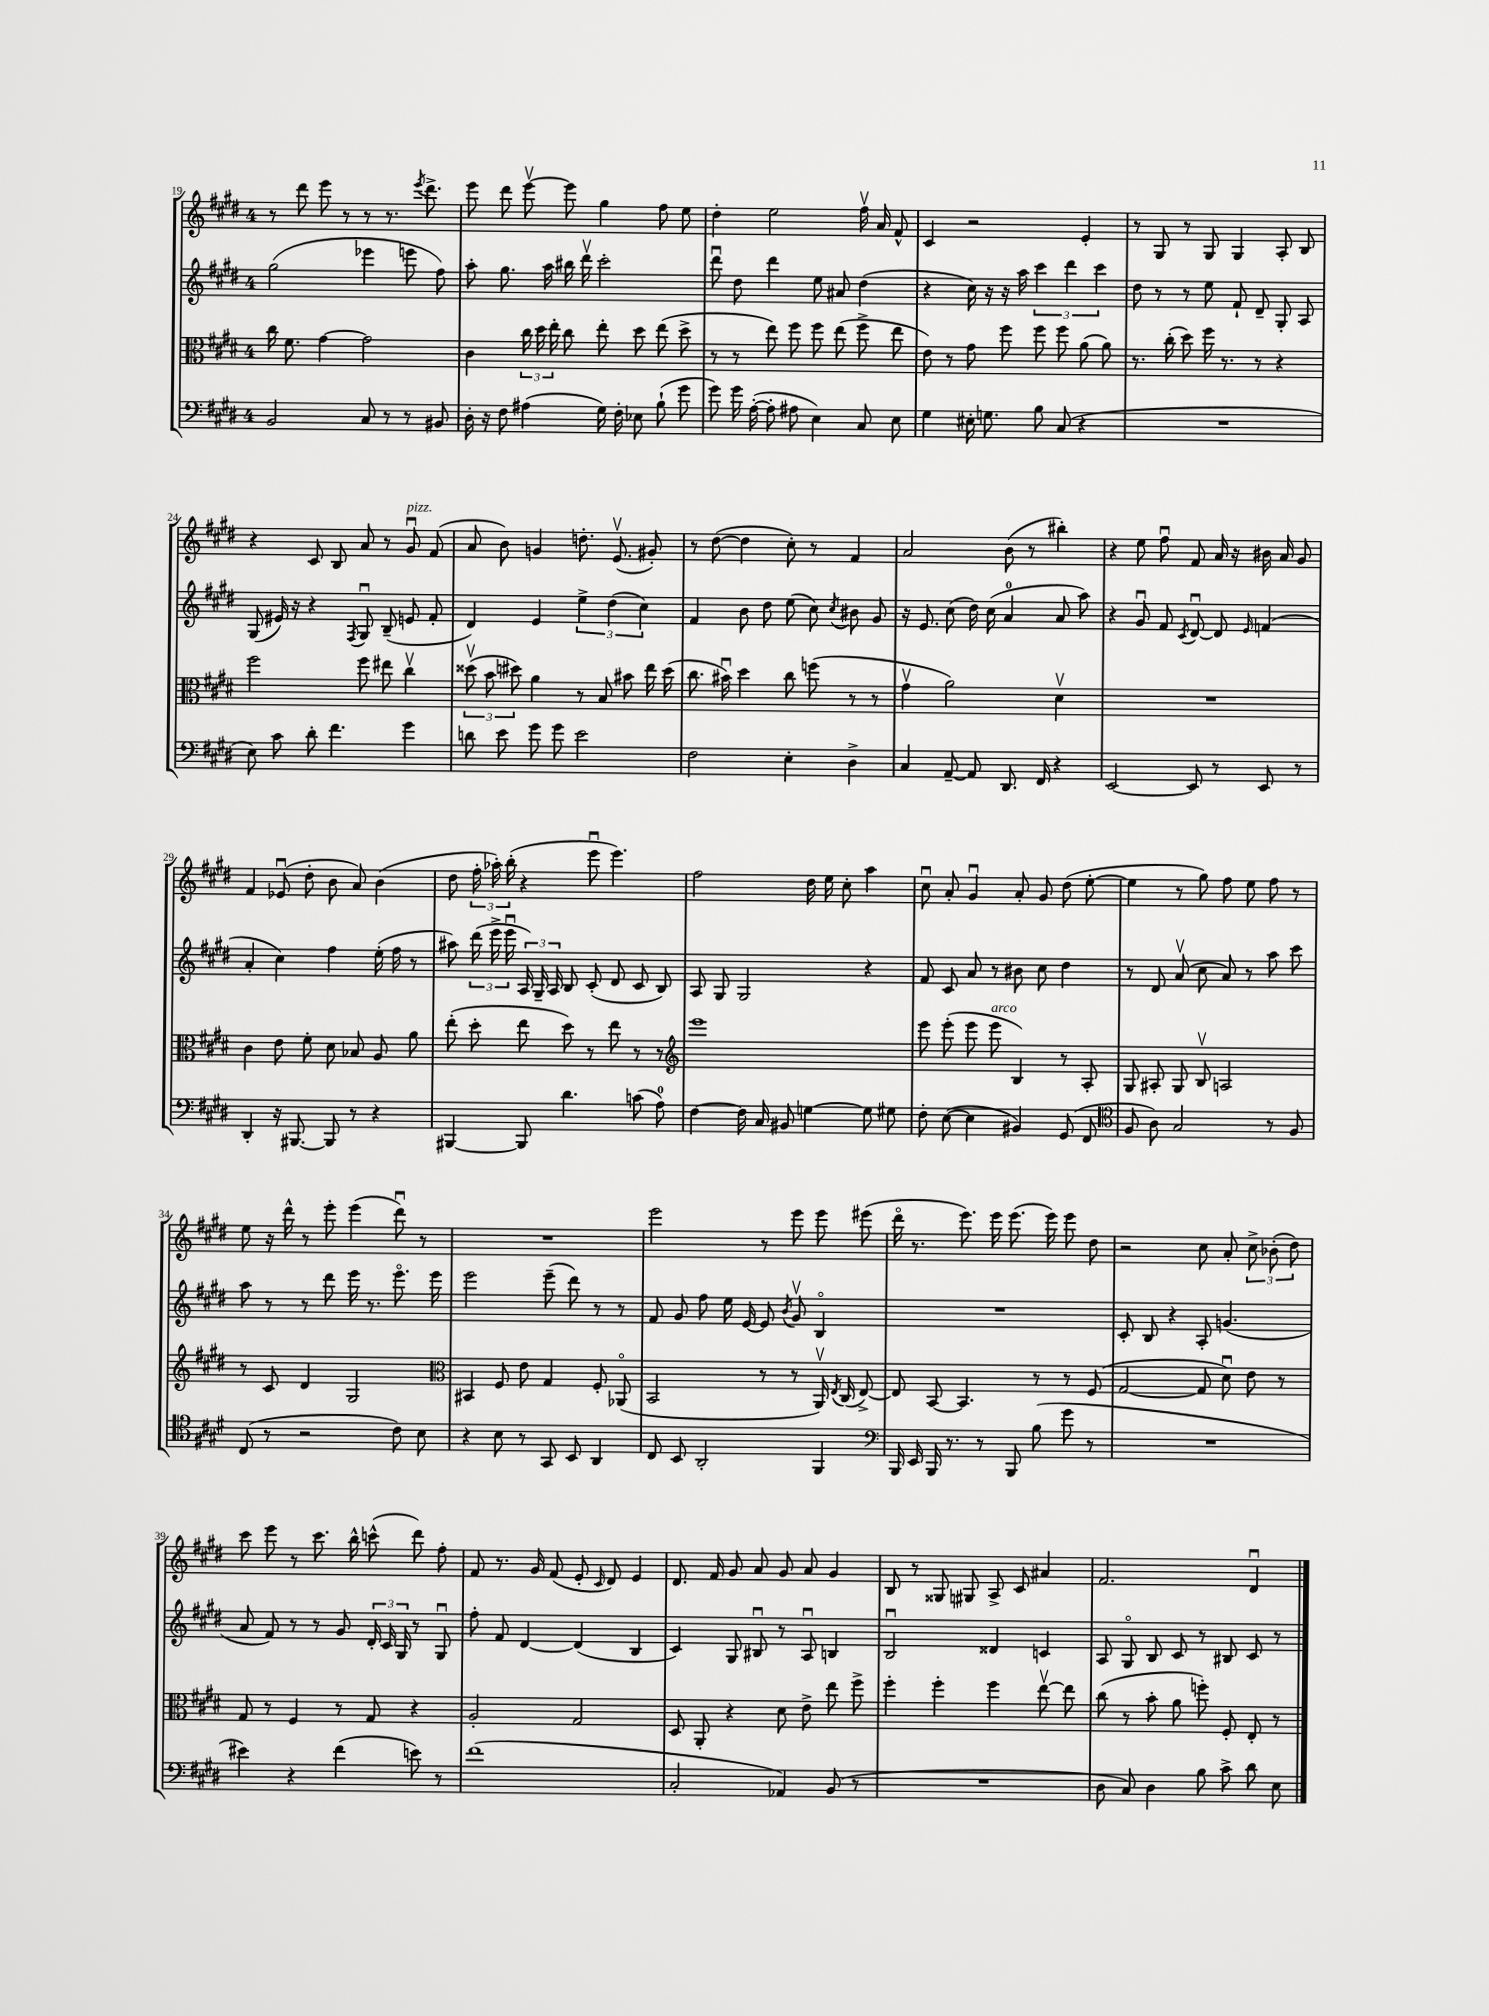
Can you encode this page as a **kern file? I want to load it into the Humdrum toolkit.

**kern	**kern	**kern	**kern
*staff4	*staff3	*staff2	*staff1
*clefF4	*clefC3	*clefG2	*clefG2
*k[f#c#g#d#]	*k[f#c#g#d#]	*k[f#c#g#d#]	*k[f#c#g#d#]
*M4/4	*M4/4	*M4/4	*M4/4
2BB	16cc#	(2gg#	8r
.	8.f#	.	.
.	.	.	8ddd#
.	[4g#	.	8eee
.	.	.	8r
8C#	2g#]	4eee-	8r
8r	.	.	8.r
8r	.	8eee	.
.	.	.	8qeee
.	.	.	8.ddd#^
8BB#	.	8ff#)	.
=	=	=	=
16D#'	4c#	8aa'	8eee
16r	.	.	.
8F#	.	8.gg#	8ddd#
(4A#	24cc#	.	[8eeev
.	24dd#	.	.
.	.	16aa	.
.	24ee'	.	.
.	8cc#	16bb#	8eee]
.	.	16ddd#v	.
16G#)	8ee'	2ccc#'	4gg#
16F#'	.	.	.
8E-	8dd#	.	.
(8B`	(8ee	.	8ff#
8g#	8dd#^	.	8ee
=	=	=	=
8g#)	8r	8ddd#u	4dd#'
16g#	8r	8dd#	.
([16A'	.	.	.
8A']	8ee)	4ddd#	2ee
8A#	8ff#	.	.
4E)	8ff#	8ee	.
.	(8ee	8a#	.
8C#	8ff#^	(4dd#	16ff#v
.	.	.	16a
8E	8ee	.	8f#^^
=	=	=	=
4G#	8e)	4r	4c#
.	8r	.	.
16E#'	8g#	16cc#)	2r
8.G	.	16r	.
.	8ff#	16r	.
.	.	16aa	.
8B	8ff#	6ccc#	.
(8C#	8ff#	.	.
.	.	6ddd#	.
4r	(8a	.	4e'
.	.	6ccc#	.
.	8a)	.	.
=	=	=	=
1r	8.r	8dd#	8r
.	.	8r	8G#
.	(16cc#'	.	.
.	8dd#)	8r	8r
.	16ff#	8ee	8G#
.	8.r	.	.
.	.	8f#`	4G#
.	8r	8d#~	.
.	4r	8G#'	8A'
.	.	8A	8B
=	=	=	=
8E)	2ff#	(8G#	4r
8c#	.	16e#)	.
.	.	16r	.
8d#'	.	4r	8c#
4.f#	.	.	8B
.	.	8qF#	.
.	8ff#	8G#u	8a
.	8ee#	(8B~	8r
4g#	4cc#v	8e	8g#u
.	.	8f#'	(8f#
=	=	=	=
8d	(12dd##v	4d#)	8a
.	12b	.	.
8e	.	.	8b)
.	12dd#)	.	.
8g#	4a	4e	4g
8g#	.	.	.
2e	8r	6ee^	8.dd'
.	8B	.	.
.	.	(6dd#	.
.	.	.	(8.ev
.	8b#	.	.
.	.	6cc#)	.
.	16ee	.	8g#')
.	(16dd#	.	.
=	=	=	=
2F#	8.cc#	4f#	8r
.	.	.	([8dd#
.	16b#u)	.	.
.	4dd#	8b	4dd#]
.	.	8dd#	.
4E'	8cc#	(8ee	8cc#')
.	(8ff	8cc#)	8r
.	.	8qcc#	.
4D#^	8r	8b#	4f#
.	8r	8g#	.
=	=	=	=
4C#	4g#v	16r	2a
.	.	8.e	.
[8AA~	2a)	(8cc#	.
8AA]	.	16dd#)	.
.	.	(16cc#	.
8.DD#	.	4a	(8b
.	.	.	8r
16FF#	.	.	.
4r	4d#v	8a	4bb#')
.	.	8aa)	.
=	=	=	=
[2EE	1r	4r	4r
.	.	8g#u	8ee
.	.	8f#	8ff#u
.	.	8qc#	.
8EE]	.	[8d#u	8f#
8r	.	8d#]	16a
.	.	.	16r
.	.	16qqe	.
8EE	.	(4f	16b#
.	.	.	16a
8r	.	.	8g#
=	=	=	=
4DD#'	4c#	4a'	4f#
16r	8e	4cc#)	(8e-u
[8.BBB#	.	.	.
.	8f#'	.	8dd#'
8BBB#]	8d#	4ff#	8b
8r	8B-	.	8a)
4r	8A	(16ee'	(4b
.	.	16ff#	.
.	8a	8r	.
=	=	=	=
[4BBB#	(8ee'	8aa#)	8dd#
.	8dd#'	(24ddd#	24ff#'
.	.	24eee^	24aa-')
.	.	24eeeu	(24bb'
8BBB#]	8ee	24A)	4r
.	.	24G#~	.
.	.	24A	.
4.d#	8dd#)	8B	.
.	8r	(8c#'	8eeeu
.	8ee	8d#	4.eee)
(8c	8r	8c#	.
8A)	8r	8B)	.
=	=	=	=
*	*clefG2	*	*
[4F#	1eee	8A	2ff#
.	.	8G#	.
16F#]	.	2G#	.
16C#	.	.	.
8BB#	.	.	.
[4G	.	.	16dd#
.	.	.	16ee
.	.	.	8cc#'
8G]	.	4r	4aa
8G#	.	.	.
=	=	=	=
8F#'	8eee	8f#	8cc#u
([8E	(8eee'	8c#	8a'
4E]	8eee	8a	4g#u
.	8eee	8r	.
4BB#)	4B)	8b#	8a'
.	.	8cc#	8g#
(8GG#	8r	4dd#	(8dd#
8FF#	8A'	.	[8ee'
=	=	=	=
*clefC4	*	*	*
8F#	8G#	8r	4ee]
8A)	8A#'	8d#	.
2G#	8G#	(8av	8r
.	8Bv	8cc#	8gg#)
.	2A	8a)	8ff#
.	.	8r	8ee
8r	.	8aa	8ff#
8F#	.	8ccc#	8r
=	=	=	=
(8C#	8r	8aa	8ee
8r	8c#	8r	16r
.	.	.	16ddd#^^
2r	4d#	8r	8r
.	.	8ddd#	8eee'
.	2G#	16eee	(4eee
.	.	8.r	.
8c#)	.	8.eeeo	8ddd#u)
8B	.	.	8r
.	.	16eee	.
=	=	=	=
*	*clefC3	*	*
4r	4BB#	2eee	1r
8B	8F#	.	.
8r	8e	.	.
8GG#	4G#	(8eee~	.
8BB	.	8ddd#)	.
4AA	8F#'	8r	.
.	(8AA-o	8r	.
=	=	=	=
8C#	2BB	8f#	2eee
8BB	.	8g#	.
2AA'	.	8ff#	.
.	.	16ee	.
.	.	[16e	.
.	8r	8e]	8r
.	.	8qb	.
.	8r	8g#v	8eee
4FF#	16AAv)	4Bo	8eee
.	8qE	.	.
.	(16C#	.	.
.	[8E^)	.	(8eee#
=	=	=	=
*clefF4	*	*	*
16BBB	8E]	1r	16ddd#o
16EE	.	.	8.r
16BBB	[8BB	.	.
8.r	.	.	.
.	4.BB]	.	8.eee)
8r	.	.	.
.	.	.	16eee
8BBB	.	.	(8.eee
(8B	8r	.	.
.	.	.	16eee)
8g#	8r	.	8eee
8r	(8F#	.	8dd#
=	=	=	=
1r	[2G#	8c#'	2r
.	.	8B	.
.	.	4r	.
.	8G#]	8A'	8cc#
.	8d#u)	(4.g	8a'
.	8e	.	12cc#^
.	.	.	(12b-'
.	8r	.	.
.	.	.	12dd#)
=	=	=	=
4e#)	8G#	8a	8ccc#
.	8r	8f#)	8eee
4r	4F#	8r	8r
.	.	8r	8.ccc#
(4f#	8r	8g#	.
.	.	.	16bb^^
.	8G#	24d#'	(8ccc^^
.	.	24c#	.
.	.	24G#	.
8e)	4r	8r	8ddd#)
8r	.	8G#u	8ff#'
=	=	=	=
(1f#	2A'	8ff#'	8f#
.	.	8f#	8.r
.	.	[4d#	.
.	.	.	16g#
.	.	.	(8f#
.	2G#	(4d#]	8e'
.	.	.	16qqc#
.	.	.	8d#)
.	.	4B	4e
=	=	=	=
2C#'	8D#	4c#)	8.d#
.	8AA'	.	.
.	.	.	16f#
.	4r	8G#	8g#
.	.	8B#u	8a
4AA-)	8d#	8r	8g#
.	8e^	8Au	8a
(8BB	8ee	4B	4g#
8r	8ff#^	.	.
=	=	=	=
1r	4ff#'	2Bu	8B
.	.	.	8r
.	4ff#'	.	8G##
.	.	.	8G#
.	4ff#	4d##	8A^
.	.	.	8c#
.	[8eev	4c	4a#
.	8ee]	.	.
=	=	=	=
8D#	(8cc#	8A	2.f#
8C#)	8r	8G#o	.
4D#	8b'	8B	.
.	8a	8c#	.
8B	8ff')	8r	.
8c#^	8F#'	8B#	.
8d#	8E'	8c#	4d#u
8E	8r	8r	.
==	==	==	==
*-	*-	*-	*-
